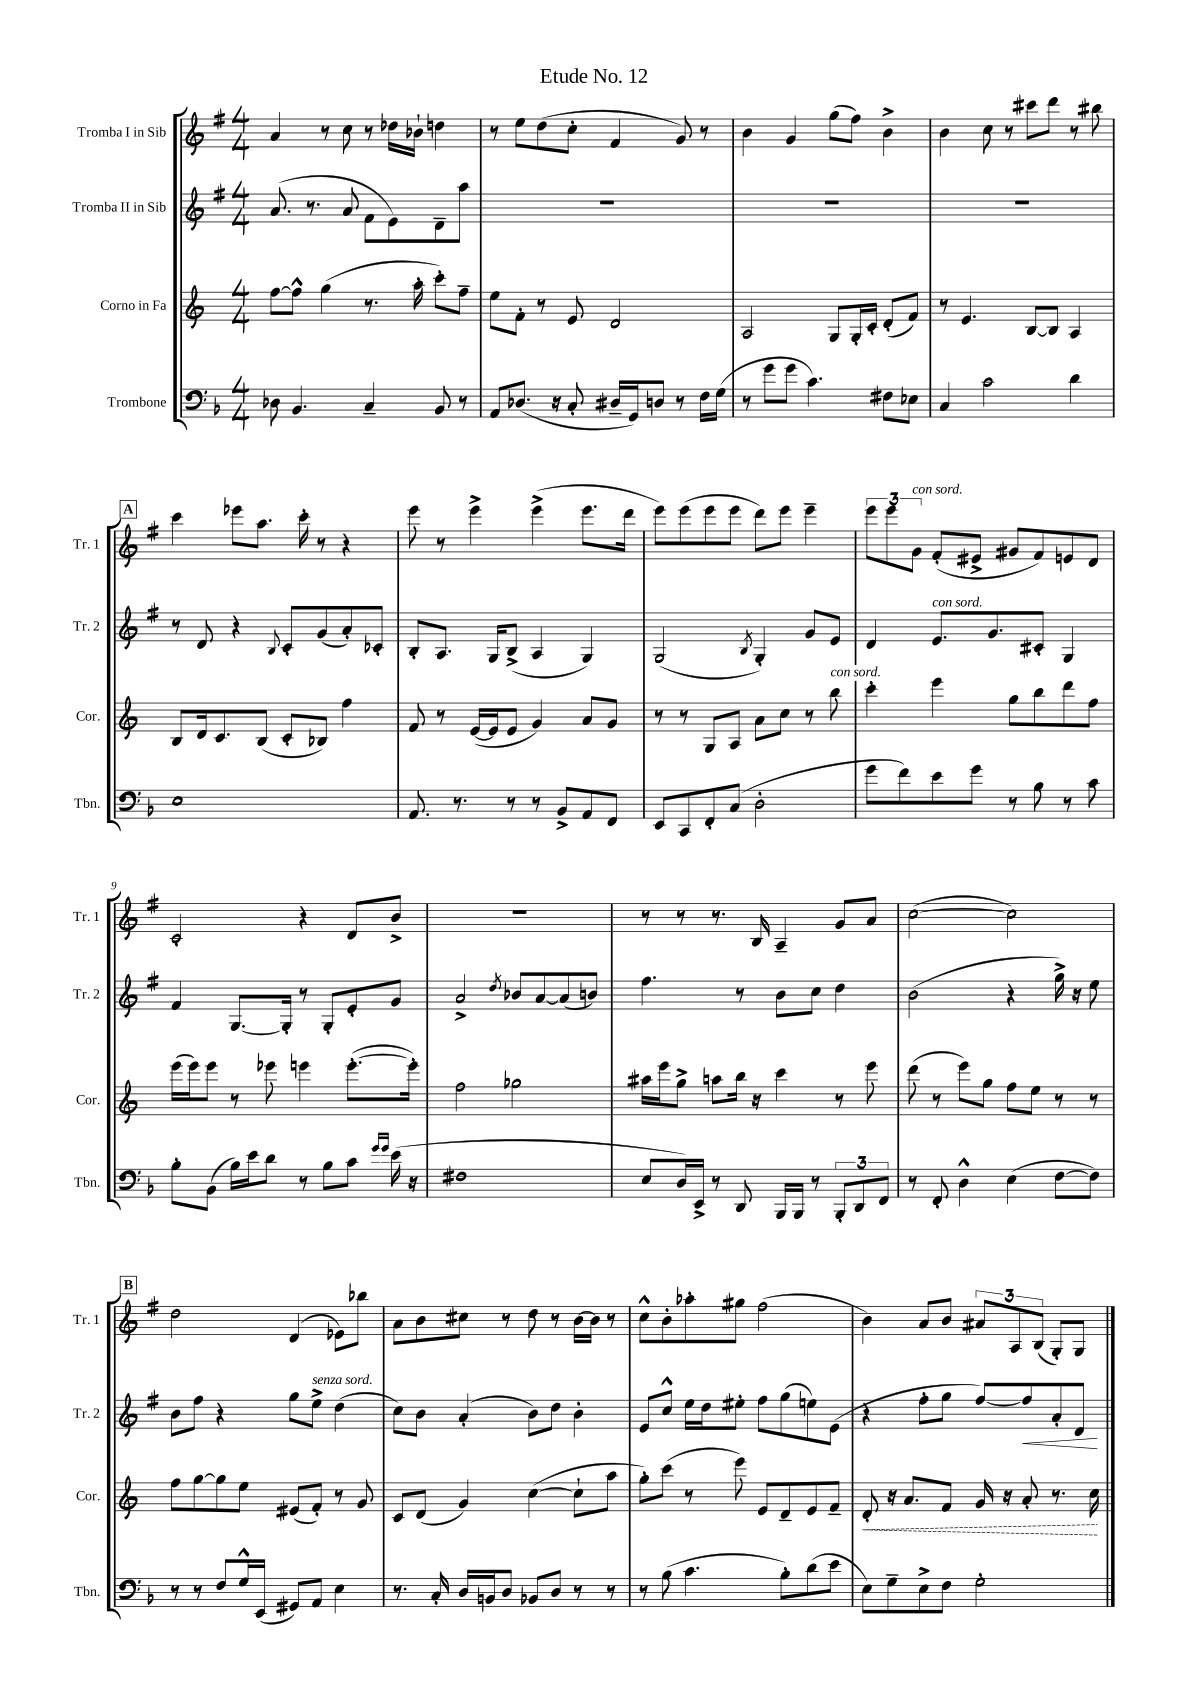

**kern	**kern	**kern	**kern
*staff4	*staff3	*staff2	*staff1
*clefF4	*clefG2	*clefG2	*clefG2
*k[b-]	*k[]	*k[f#]	*k[f#]
*M4/4	*M4/4	*M4/4	*M4/4
8D-\	[8ff\L	(8.a/	4a/
4.BB-/	8ff^^\]J	.	.
.	.	8.r	.
.	(4gg\	.	8r
.	.	8a/	8cc\
4C~/	8.r	8f#\L	8r
.	.	8e\)	16dd-\LL
.	16aa'\	.	16b-`\JJ
8BB-/	8ccc'\L)	8d~\	4dd\
8r	8ff~\J	8aa\J	.
=	=	=	=
8AA/L	8ee\L	1r	8r
(8.D-/J	8f'\J	.	8ee\L
.	8r	.	(8dd\
16r	.	.	.
8C'/	8e/	.	8cc'\J
16D#~/LL	2d/	.	4f#/
16GG/J)	.	.	.
8D/J	.	.	.
8r	.	.	8g/)
16F\LL	.	.	8r
(16G\JJ	.	.	.
=	=	=	=
8r	2A/	1r	4b\
8g\L	.	.	.
8g\J	.	.	4g/
4.c\)	.	.	.
.	8G/L	.	(8gg\L
.	16G'/L	.	8ff#\J)
.	16c'/JJ	.	.
8F#\L	(8d'/L	.	4b^\
8E-\J	8f/J)	.	.
=	=	=	=
4C/	8r	1r	4b\
.	4.e/	.	.
2c\	.	.	8cc\
.	.	.	8r
.	[8B/L	.	8ccc#\L
.	8B/]J	.	8ddd\J
4d\	4A/	.	8r
.	.	.	8bb#\
=	=	=	=
1E	8B/L	8r	4ccc\
.	16d/k	8d/	.
.	8.c/	.	.
.	.	4r	8eee-\L
.	(8B/J	.	8.aa\J
.	.	8qqB/	.
.	8c'/L	8c'/L	.
.	.	.	16ccc'\
.	8B-/J)	(8g/	8r
.	4ff\	8a'/)	4r
.	.	8c-'/J	.
=	=	=	=
8.AA/	8f/	8B'/L	8eee\
.	8r	8.A/J	8r
8.r	.	.	.
.	([16e/LL	.	4eee^\
.	16e/]J	16G/LK	.
8r	8e/J	(8B^/J	.
8r	4g/)	4A/	(4eee^\
8BB-^/L	.	.	.
8AA/	8a/L	4G/)	8.eee\L
8FF/J	8g/J	.	.
.	.	.	16ddd\Jk
=	=	=	=
8EE/L	8r	(2G/	8eee\L)
8CC/	8r	.	(8eee\
8FF'/	8G/L	.	8eee\
(8C/J	8A/J	.	8eee\J
.	.	8qB/	.
2D'\	8a\L	4G'/)	8ddd\L)
.	8cc\J	.	8eee\J
.	8r	8g/L	4eee~\
.	8bb\	8e/J	.
=	=	=	=
8g\L	4ccc'\	4d/	12eee\L
.	.	.	12eee\
8f\)	.	.	.
.	.	.	12g\J
8e\	4eee\	8.e/L	(8f#'/L
8g\J	.	.	8e#^/J
.	.	8.g/	.
8r	8gg\L	.	8g#/L
8B-\	8bb\	8c#'/J	8f#/)
8r	8ddd\	4G/	8e/
8c\	8ff\J	.	8d/J
=	=	=	=
8B-'\L	(16eee\LL	4f#/	2c'/
.	16eee\J)	.	.
(8BB-\J	8eee\J	.	.
16B-\LL)	8r	[8.G/L	.
16e\J	.	.	.
8d\J	8eee-\	.	.
.	.	16G'/]Jk	.
8r	4eee\	8r	4r
8B-\L	.	8G'/L	.
8c\J	([8.eee'\L	8e'/	8d/L
16qqg/LL	.	.	.
16qqg/JJ	.	.	.
(16e\	.	8g/J	8b^/J
16r	16eee'\]Jk)	.	.
=	=	=	=
1F#	2ff\	2a^/	1r
.	.	8qdd/	.
.	2gg-\	8b-/L	.
.	.	[8a/	.
.	.	(8a/]	.
.	.	8b/J)	.
=	=	=	=
8E/L	16aa#\LL	4.ff#\	8r
.	16eee\J	.	.
16D/L)	8gg^\J	.	8r
16EE^/JJ	.	.	.
8r	8aa\L	.	8.r
8DD/	16bb\Jk	8r	.
.	16r	.	16B/
16BBB-/LL	4ccc\	8b\L	4A~/
16BBB-/JJ	.	.	.
8r	.	8cc\J	.
12BBB-'/L	8r	4dd\	8g/L
12DD/	.	.	.
.	8eee\	.	8a/J
12FF/J	.	.	.
=	=	=	=
8r	(8ddd\	(2b\	([2cc\
8FF'/	8r	.	.
4D^^\	8eee\L)	.	.
.	8gg\J	.	.
(4E\	8ff\L	4r	2cc\])
.	8ee\J	.	.
[8F\L	8r	16gg^\)	.
.	.	16r	.
8F\]J)	8r	8ee\	.
=	=	=	=
8r	8ff\L	8b\L	2dd\
8r	[8gg\	8ff#\J	.
8F/L	8gg\]	4r	.
16G^^/L	8ee\J	.	.
(16EE/JJ	.	.	.
8GG#/L)	(8e#/L	8gg\L	(4d/
8AA/J	8f'/J)	8ee^\J	.
4E\	8r	(4dd\	8e-\L)
.	8g/	.	8bb-\J
=	=	=	=
8.r	8c/L	8cc\L)	8a\L
.	(8d/J	8b\J	8b\
16C'/	.	.	.
16D/LL	4g/)	(4a'/	8cc#\J
16BB/J	.	.	.
8D/J	.	.	8r
8BB-/L	([4cc\	8b\L)	8dd\
8D/J	.	8dd\J	8r
8r	8cc`\]L	4b'\	[16b\LL
.	.	.	16b\]JJ
8r	8aa\J	.	8r
=	=	=	=
8r	8gg'\L)	8e/L	8cc^^\L
(8B-\	(8ccc\J	8cc^^/J	8b'\
4.c\	8r	16ee\LL	8aa-'\
.	.	16dd\J	.
.	8eee\)	8ee#'\J	8gg#\J
.	8e/L	8ff#\L	(2ff#\
8B-'\L)	8d~/	(8gg\	.
(8d\	8e/	8ee\)	.
8e\J	8f~/J	(8e\J	.
=	=	=	=
8E\L)	8d'/	4r	4b\)
8G~\	16r	.	.
.	8.a/L	.	.
8E^\	.	8ff#'\L	8a/L
8F\J	8f/J	8gg\J	8b/J
2G'\	16g/	[8ff#/L)	12a#/L
.	16r	.	.
.	.	.	12A/
.	8a'/	8ff#/]	.
.	.	.	(12B/J
.	8.r	8a'/	8G'/L)
.	.	8d/J	8G/J
.	16cc\	.	.
==	==	==	==
*-	*-	*-	*-
